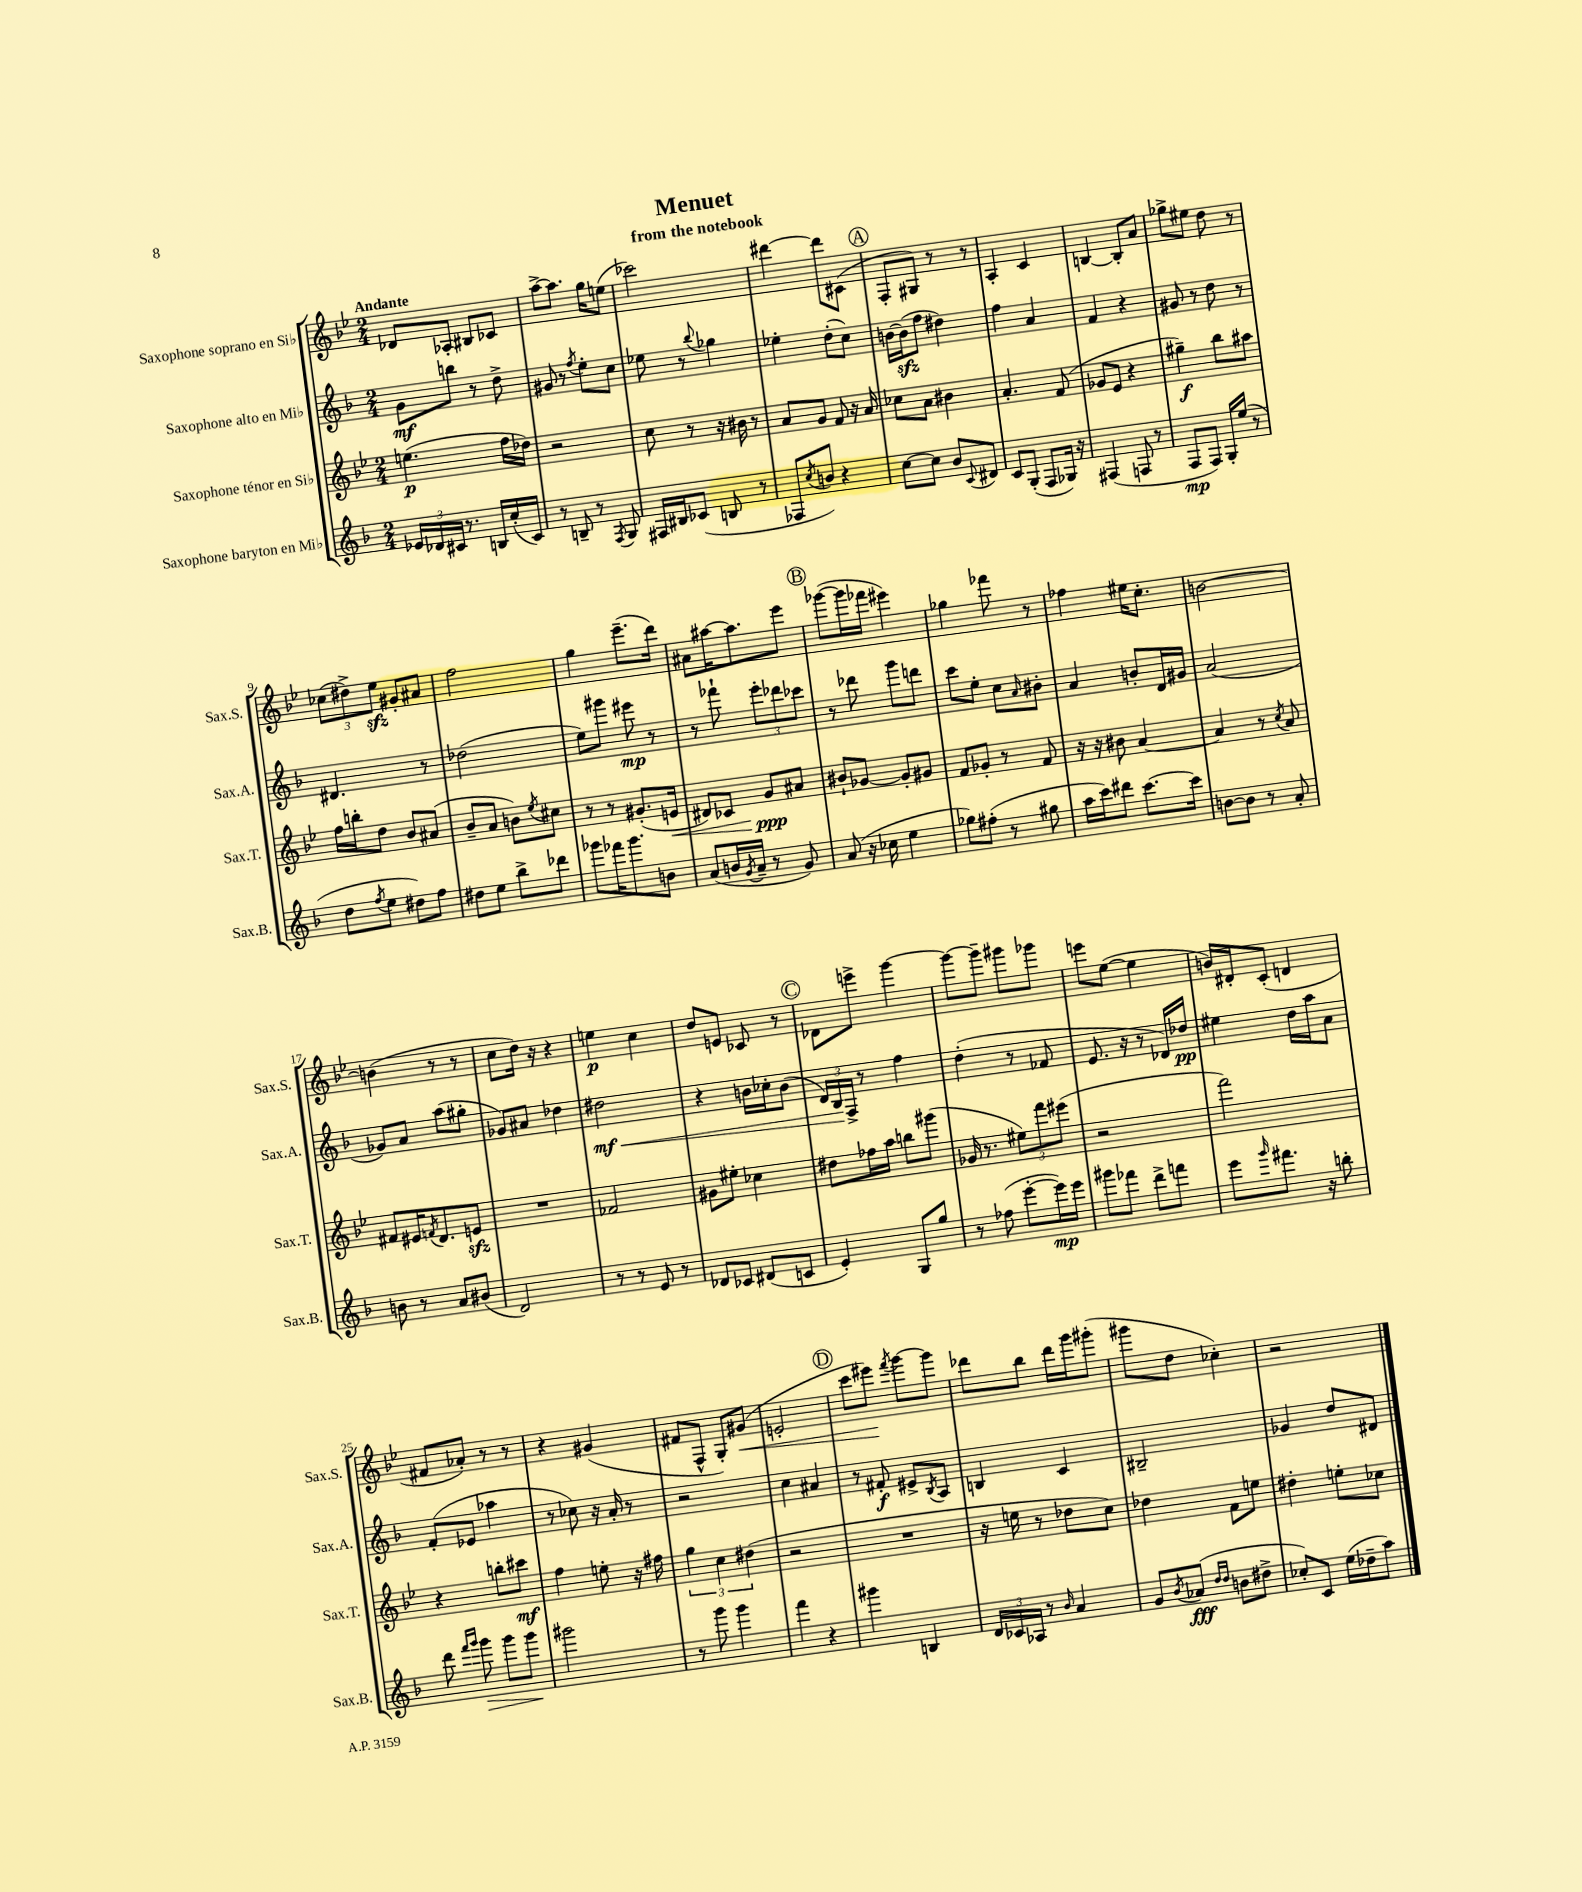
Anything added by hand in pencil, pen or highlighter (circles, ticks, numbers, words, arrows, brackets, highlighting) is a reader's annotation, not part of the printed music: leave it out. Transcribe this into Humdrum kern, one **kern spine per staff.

**kern	**dynam	**kern	**dynam	**kern	**dynam	**kern	**dynam
*part4	*part4	*part3	*part3	*part2	*part2	*part1	*part1
*staff4	*staff4	*staff3	*staff3	*staff2	*staff2	*staff1	*staff1
*I"Saxophone baryton en Mi♭	*	*I"Saxophone ténor en Si♭	*	*I"Saxophone alto en Mi♭	*	*I"Saxophone soprano en Si♭	*
*I'Sax.B.	*	*I'Sax.T.	*	*I'Sax.A.	*	*I'Sax.S.	*
*clefG2	*	*clefG2	*	*clefG2	*	*clefG2	*
*k[b-]	*	*k[b-e-]	*	*k[b-]	*	*k[b-e-]	*
*M2/4	*	*M2/4	*	*M2/4	*	*M2/4	*
=1	=1	=1	=1	=1	=1	=1	=1
!	!	!	!	!	!	!LO:TX:a:B:t=Andante	!
24e-X/LL	.	(4.een\	p	8g\L	mf	8d-X/L	.
24d-X/	.	.	.	.	.	.	.
24c#X/JJ	.	.	.	.	.	.	.
8.r	.	.	.	8bbn\J	.	8A-X'/J	.
.	.	.	.	8r	.	8B#X/L	.
16Bn/LL	.	.	.	.	.	.	.
(16cc'/	.	16ff\LL	.	8dd^\	.	8c-X/J	.
16c#/JJ)	.	16dd-X\JJ)	.	.	.	.	.
=2	=2	=2	=2	=2	=2	=2	=2
8r	.	2r	.	8g#X/	.	[8aa^\L	.
8Bn~/	.	.	.	8r	.	8.aa\J]	.
.	.	.	.	8qff/	.	.	.
8r	.	.	.	8ee'\L	.	.	.
.	.	.	.	.	.	16gg\KL	.
8qF/	.	.	.	.	.	.	.
8G/	.	.	.	8cc\J	.	(8een\J	.
=3	=3	=3	=3	=3	=3	=3	=3
16F#X/LL	.	8cc\	.	8ee-X\	.	2ccc-X\)	.
16B#X/J	.	.	.	.	.	.	.
(8c-X/J	.	8r	.	8r	.	.	.
.	.	.	.	8qqbb-/	.	.	.
8Bn/	.	16r	.	4gg-X\	.	.	.
.	.	16b#X\	.	.	.	.	.
8r	.	8r	.	.	.	.	.
=4	=4	=4	=4	=4	=4	=4	=4
8F-X/L	.	8a/L	.	4ee-X'\	.	[4ddd#X\	.
8qcc/	.	.	.	.	.	.	.
8bn/J)	.	8g/J	.	.	.	.	.
4r	.	8f/	.	(8dd'\L	.	8ddd#\L]	.
.	.	16r	.	8cc\J)	.	(8c#X\J	.
.	.	16a/	.	.	.	.	.
!!LO:REH:place=s1:t=A
=5	=5	=5	=5	=5	=5	=5	=5
[8cc\L	.	8cc-X\L	.	[16bn\LL	.	8F'/L	.
.	.	.	.	(16bzz\J]	.	.	.
8cc\J]	.	8a\J	.	8ff\J	.	8G#X/J)	.
8b-/L	.	4b#X\	.	4dd#X\)	.	8r	.
8qqc/	.	.	.	.	.	.	.
8d#X/J	.	.	.	.	.	8r	.
=6	=6	=6	=6	=6	=6	=6	=6
8c/L	.	4.a'/	.	4ff\	.	4A'/	.
(8G'/J	.	.	.	.	.	.	.
8F/L	.	.	.	4a/	.	4c/	.
16G-X/Jk)	.	(8f/	.	.	.	.	.
16r	.	.	.	.	.	.	.
=7	=7	=7	=7	=7	=7	=7	=7
(4F#X/	.	8g-X/L	.	4f/	.	[4Bn/	.
.	.	8e-/J	.	.	.	.	.
8Fn/	.	4r	.	4r	.	8B'/L]	.
8r	.	.	.	.	.	8a/J	.
=8	=8	=8	=8	=8	=8	=8	=8
8F/L	mp	4gg#X~\)	f	8g#X/	.	8gg-X^\L	.
8F/J)	.	.	.	8r	.	8ee#X\J	.
16G'/LL	.	8bb-\L	.	8dd\	.	8dd\	.
(16ee/JJ	.	.	.	.	.	.	.
8r	.	8aa#X\J	.	8r	.	8r	.
!!LO:LB:g=z
=9	=9	=9	=9	=9	=9	=9	=9
8dd\L	.	16ff\LL	.	4.d#X/	.	(12cc-X\L	.
.	.	16bbn'\J	.	.	.	.	.
.	.	.	.	.	.	12dd#X^\)	.
8qff/	.	.	.	.	.	.	.
8ee\J	.	8dd\J	.	.	.	.	.
.	.	.	.	.	.	12ee-zz\J	.
8dd#X\L)	.	8b-/L	.	.	.	8g#X'/L	.
8ff\J	.	(8a#X/J	.	8r	.	8a#X/J	.
=10	=10	=10	=10	=10	=10	=10	=10
8dd#X\L	.	8b-~/L	.	(2dd-X\	.	2ff\	.
8ee\J	.	8a/J	.	.	.	.	.
8bb-^\L	.	8bn\L)	.	.	.	.	.
.	.	8qee-/	.	.	.	.	.
8ddd-X\J	.	8cc#X\J	.	.	.	.	.
=11	=11	=11	=11	=11	=11	=11	=11
8ggg-X\L	.	8r	.	8ee\L)	.	4gg\	.
16fff-X\K	.	8r	.	8ggg#X\J	.	.	.
8.ggg-\	.	.	.	.	.	.	.
.	.	(8.g#X'/L	.	8eee#X\	mp	(8.eee-~\L	.
8bn\J	.	.	.	8r	.	.	.
!	!	!	!LO:HP:b	!	!	!	!
.	.	16en/Jk	<	.	.	16ddd\Jk)	.
=12	=12	=12	=12	=12	=12	=12	=12
(8a/L	.	8d#X/L)	.	8r	.	8a#X\L	.
16bn/L	.	8c-X/J	.	8fff-X`\	.	[16aa#X\K	.
8qg/	.	.	.	.	.	.	.
16a~/JJ	.	.	.	.	.	8.aa#\]	.
8r	.	8g/L	ppp	12eee'\L	.	.	.
.	.	.	.	12ddd-X\	.	.	.
8g/)	.	8a#X/J	[	.	.	8eee-\J	.
.	.	.	.	12ccc-X\J	.	.	.
!!LO:REH:place=s1:t=B
=13	=13	=13	=13	=13	=13	=13	=13
(8a/	.	8b#X`/L	.	8r	.	([8ggg-X\L	.
16r	.	[8g-X/J	.	8ddd-X\	.	16ggg-\L]	.
16cc-X\	.	.	.	.	.	16fff-X\JJ	.
4ee\	.	8g-'/L]	.	8ggg\L	.	4eee#X\)	.
.	.	8g#X/J	.	8dddn\J	.	.	.
=14	=14	=14	=14	=14	=14	=14	=14
8gg-X\L)	.	8f/L	.	8ccc\L	.	4gg-X\	.
(8ff#X'\J	.	8g-X'/J	.	8ee'\J	.	.	.
8r	.	8r	.	8cc\L	.	8fff-X\	.
.	.	.	.	16qqa/	.	.	.
8gg#X\	.	8f/	.	8b#X'\J	.	8r	.
=15	=15	=15	=15	=15	=15	=15	=15
16aa\LL	.	16r	.	4a/	.	4ff-X\	.
16ccc\J)	.	16r	.	.	.	.	.
8ddd#X\J	.	8b#X\	.	.	.	.	.
[8.ccc\L	.	[4a/	.	8bn'/L	.	16ee#X\KL	.
.	.	.	.	.	.	8.cc'\J	.
.	.	.	.	16d/L	.	.	.
16ccc\Jk]	.	.	.	16g#X/JJ	.	.	.
=16	=16	=16	=16	=16	=16	=16	=16
[8bn\L	.	4a/]	.	(2a/	.	[2bn\	.
8b\J]	.	.	.	.	.	.	.
8r	.	8r	.	.	.	.	.
.	.	8qcc/	.	.	.	.	.
8a'/	.	8a/	.	.	.	.	.
!!LO:LB:g=z
=17	=17	=17	=17	=17	=17	=17	=17
8bn\	.	8f#X/L	.	8g-X/L)	.	(4bn\]	.
8r	.	16e#X/K	.	8a/J	.	.	.
.	.	8qfn/	.	.	.	.	.
.	.	8.d/	.	.	.	.	.
8a/L	.	.	.	(8aa\L	.	8r	.
(8b#X/J	.	8enzz/J	.	8gg#X'\J	.	8r	.
=18	=18	=18	=18	=18	=18	=18	=18
2d/)	.	2r	.	8g-X/L)	.	8cc\L	.
.	.	.	.	8a#X/J	.	16dd\Jk)	.
.	.	.	.	.	.	16r	.
.	.	.	.	4dd-X\	.	4r	.
=19	=19	=19	=19	=19	=19	=19	=19
!	!	!	!	!	!LO:HP:b	!	!
8r	.	2f-X/	.	2dd#X\	< mf	4een\	p
8r	.	.	.	.	.	.	.
8e/	.	.	.	.	.	4cc\	.
8r	.	.	.	.	.	.	.
=20	=20	=20	=20	=20	=20	=20	=20
8d-X/L	.	8g#X\L	.	4r	.	8dd/L	.
8c-X/J	.	8ee#X'\J	.	.	.	8en/J	.
(8d#X/L	.	4cc-X\	.	16bn\LL	.	8c-X/	.
.	.	.	.	16cc-X'\J	.	.	.
8cn/J	.	.	.	(8b\J	.	8r	.
!!LO:REH:place=s1:t=C
=21	=21	=21	=21	=21	=21	=21	=21
4e'/)	.	8dd#X\L	.	24d/LL)	.	8d-X\L	.
.	.	.	.	24B-/	.	.	.
.	.	.	.	24F^/JJ	[	.	.
.	.	16ff-X\L	.	8r	.	8eeen^\J	.
.	.	16aa\JJ	.	.	.	.	.
8G/L	.	8bbn\L	.	4ff\	.	[4ggg\	.
8gg/J	.	(8ggg#X\J	.	.	.	.	.
=22	=22	=22	=22	=22	=22	=22	=22
8r	.	16g-X/	.	(4dd'\	.	8ggg\L_	.
.	.	8.r	.	.	.	.	.
(8ff-X\	.	.	.	.	.	8ggg~\J]	.
[8eee'\L	.	12ee#X\L)	.	8r	.	8ggg#X\L	.
.	.	12fff\	.	.	.	.	.
16eee\L])	mp	.	.	8f-X/	.	8ggg-X\J	.
.	.	(12eee#X\J	.	.	.	.	.
16eee\JJ	.	.	.	.	.	.	.
=23	=23	=23	=23	=23	=23	=23	=23
8ggg#X\L	.	2r	.	8.e/	.	8eeen\L	.
8fff-X\J	.	.	.	.	.	([8ee-\J	.
.	.	.	.	16r	.	.	.
8ddd^\L	.	.	.	8r	.	4ee-\]	.
8fffn\J	.	.	.	16d-X/LL)	.	.	.
.	.	.	.	16dd-X/JJ	pp	.	.
=24	=24	=24	=24	=24	=24	=24	=24
8eee\L	.	2fff\)	.	4ee#X\	.	16bn/LL)	.
.	.	.	.	.	.	16d#X'/J	.
16qqggg/	.	.	.	.	.	.	.
8.fff#X\J	.	.	.	.	.	(8c'/J	.
.	.	.	.	16dd\LL	.	4dn/	.
16r	.	.	.	16aa\J	.	.	.
8bbn'\	.	.	.	8a\J	.	.	.
!!LO:LB:g=z
=25	=25	=25	=25	=25	=25	=25	=25
8ddd\	.	4r	.	(8f'/L	.	8f#X/L	.
16qqfff/LL	.	.	.	.	.	.	.
16qqggg/JJ	.	.	.	.	.	.	.
!	!LO:HP:b	!	!	!	!	!	!
8ggg\	>	.	.	8e-X/J	.	8a-X'/J)	.
8ggg\L	.	8bbn'\L	.	4aa-X\	.	8r	.
8ggg\J	.	8ccc#X\J	mf	.	.	8r	.
.	]	.	.	.	.	.	.
=26	=26	=26	=26	=26	=26	=26	=26
2ggg#X\	.	4ff\	.	8r	.	4r	.
.	.	.	.	8cc-X\)	.	.	.
.	.	8een'\	.	16r	.	(4g#X/	.
.	.	.	.	16a'/	.	.	.
.	.	16r	.	8r	.	.	.
.	.	16ff#X\	.	.	.	.	.
=27	=27	=27	=27	=27	=27	=27	=27
8r	.	6gg\	.	2r	.	8f#X/L	.
8ggg\	.	.	.	.	.	8F^^/J	.
.	.	6cc\	.	.	.	.	.
4ggg\	.	.	.	.	.	8G'/L)	.
.	.	(6dd#X\	.	.	.	.	.
!	!	!	!	!	!	!	!LO:HP:b
.	.	.	.	.	.	(8g#X/J	<
=28	=28	=28	=28	=28	=28	=28	=28
4fff\	.	2r	.	4cc\	.	2en'/	.
4r	.	.	.	4a#X/	.	.	.
!!LO:REH:place=s1:t=D
=29	=29	=29	=29	=29	=29	=29	=29
4ggg#X\	.	2r	.	8r	.	8ccc\L	.
.	.	.	.	8f#X'/	f	8eee#X\J)	.
.	.	.	.	.	.	8qfff/	.
4Bn/	.	.	.	8e#X^/L	.	[8ggg\L	[
.	.	.	.	8qB-/	.	.	.
.	.	.	.	8A/J	.	8ggg\J]	.
=30	=30	=30	=30	=30	=30	=30	=30
24d/LL	.	16r	.	4Bn/	.	8ddd-X\L	.
24c-X/	.	.	.	.	.	.	.
.	.	16een\	.	.	.	.	.
24A-X/JJ	.	.	.	.	.	.	.
8r	.	8r	.	.	.	8bb-\J	.
16qqb-/	.	.	.	.	.	.	.
4a/	.	8dd-X\L	.	4c/	.	16ddd-\LL	.
.	.	.	.	.	.	16ggg\J	.
.	.	8cc\J)	.	.	.	(8ggg#X'\J	.
=31	=31	=31	=31	=31	=31	=31	=31
8g/L	.	4dd-X\	.	2B#X~/	.	8ggg#X\L	.
8qb-/	.	.	.	.	.	.	.
(8a-X/J	fff	.	.	.	.	8dd\J	.
16qqdd/LL	.	.	.	.	.	.	.
16qqdd/JJ	.	.	.	.	.	.	.
8bn\L	.	8f\L	.	.	.	4cc-X'\)	.
8dd#X^\J	.	8een\J	.	.	.	.	.
=32	=32	=32	=32	=32	=32	=32	=32
8cc-X'/L)	.	4dd#X'\	.	4g-X/	.	2r	.
8c/J	.	.	.	.	.	.	.
(16ee\LL	.	8een'\L	.	8dd/L	.	.	.
16dd-X~\J	.	.	.	.	.	.	.
8aa\J)	.	8cc-X\J	.	8d#X/J	.	.	.
==	==	==	==	==	==	==	==
*-	*-	*-	*-	*-	*-	*-	*-
